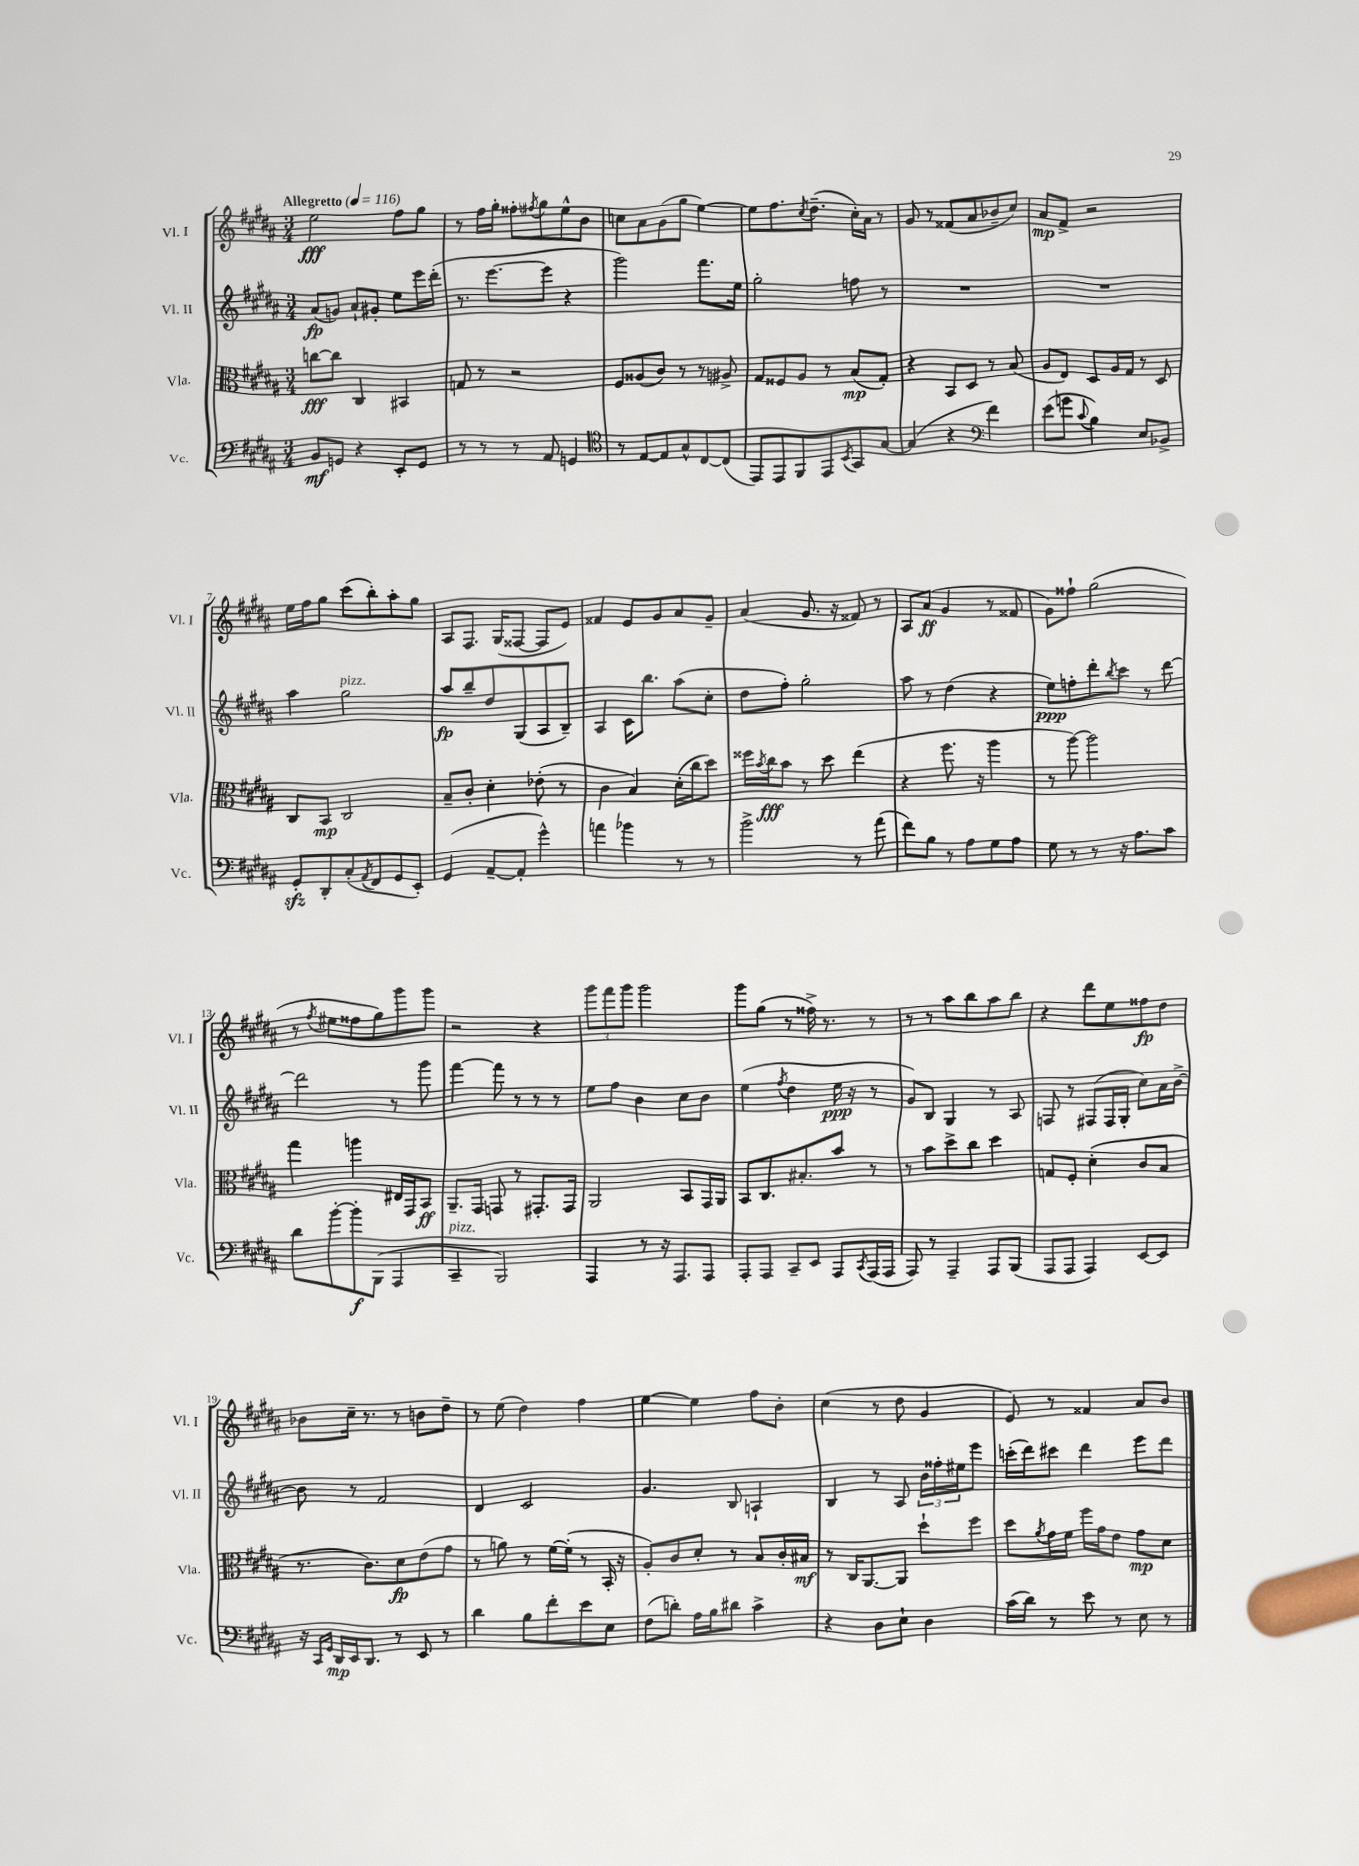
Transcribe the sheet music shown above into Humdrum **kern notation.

**kern	**dynam	**kern	**dynam	**kern	**dynam	**kern	**dynam
*part4	*part4	*part3	*part3	*part2	*part2	*part1	*part1
*staff4	*staff4	*staff3	*staff3	*staff2	*staff2	*staff1	*staff1
*I"Vc.	*	*I"Vla.	*	*I"Vl. II	*	*I"Vl. I	*
*I'Vc.	*	*I'Vla.	*	*I'Vl. II	*	*I'Vl. I	*
*clefF4	*	*clefC3	*	*clefG2	*	*clefG2	*
*k[f#c#g#d#a#]	*	*k[f#c#g#d#a#]	*	*k[f#c#g#d#a#]	*	*k[f#c#g#d#a#]	*
*M3/4	*	*M3/4	*	*M3/4	*	*M3/4	*
*MM116	*	*MM116	*	*MM116	*	*MM116	*
=1	=1	=1	=1	=1	=1	=1	=1
!	!	!	!	!	!	!LO:TX:a:B:t=Allegretto	!
8BB/L	mf	[8ccn\L	fff	(8a#/L	fp	2ee\	fff
8GGn/J	.	8cc\J]	.	8gn/J)	.	.	.
4r	.	4C#/	.	8a#`/L	.	.	.
.	.	.	.	8g#X'/J	.	.	.
8EE'/L	.	4BB#X/	.	8ee\L	.	8ff#\L	.
8GG/J	.	.	.	16eee\L	.	8gg#\J	.
.	.	.	.	(16ddd#'\JJ	.	.	.
=2	=2	=2	=2	=2	=2	=2	=2
8r	.	8Gn/	.	8.r	.	8r	.
8r	.	8r	.	.	.	16ff#\LL	.
.	.	.	.	[8.eee\L	.	16gg#'\JJ	.
8r	.	2r	.	.	.	8ff##X'\L	.
.	.	.	.	.	.	8qff#X/	.
8AA#/	.	.	.	8eee\J]	.	8gg#\	.
4GGn/	.	.	.	4r	.	8ee^^\	.
.	.	.	.	.	.	8b\J	.
=3	=3	=3	=3	=3	=3	=3	=3
*clefC4	*	*	*	*	*	*	*
8r	.	8F#/L	.	2ggg#\)	.	8ccn\L	.
[8E/L	.	(8A##X/	.	.	.	8a#\	.
8E/]	.	8c#/J)	.	.	.	(8g#\	.
8G#^^/	.	8r	.	.	.	8gg#\J	.
[8C#/	.	8r	.	8.fff#\L	.	[4ee\)	.
(8C#/J]	.	8A#X^/	.	.	.	.	.
.	.	.	.	16ee\Jk	.	.	.
=4	=4	=4	=4	=4	=4	=4	=4
8EE/L)	.	8G#/L	.	2gg#'\	.	8ee\L]	.
8EE/	.	8F##X/	.	.	.	8.ff#\	.
8FF#/	.	8A#/J	.	.	.	.	.
.	.	.	.	.	.	8qcc#/	.
.	.	.	.	.	.	(8.dd#~\J	.
8EE/	.	8r	.	.	.	.	.
8qBB/	.	.	.	.	.	.	.
8GG#/	.	(8B/L	mp	8ffn\	.	16cc#'\LL)	.
.	.	.	.	.	.	16a#\JJ	.
[8G#/J	.	8G#'/J)	.	8r	.	8r	.
=5	=5	=5	=5	=5	=5	=5	=5
(4G#/]	.	4r	.	2.r	.	8g#/	.
.	.	.	.	.	.	8r	.
4r	.	8BB/L	.	.	.	(8f##X/L	.
.	.	8D#/J	.	.	.	8a#/	.
*clefF4	*	*	*	*	*	*	*
4f#\)	.	8r	.	.	.	8b-X~/	.
.	.	(8B/	.	.	.	8cc#/J)	.
=6	=6	=6	=6	=6	=6	=6	=6
(8e\L	.	8A#/L	.	2.r	.	8a#/L	mp
8gn\J	.	8E/J)	.	.	.	8f#^/J	.
8qqc#/	.	.	.	.	.	.	.
4B\)	.	8D#/L	.	.	.	2r	.
.	.	16A#/L	.	.	.	.	.
.	.	16G#/JJ	.	.	.	.	.
8E/L	.	8r	.	.	.	.	.
8BB-X^/J	.	8D#/	.	.	.	.	.
!!LO:LB:g=z
=7	=7	=7	=7	=7	=7	=7	=7
8GG#zz'/L	.	8C#/L	.	4aa#\	.	16ee\LL	.
.	.	.	.	.	.	16ff#\J	.
8DD#'/	.	8BB/J	mp	.	.	8gg#\J	.
!	!	!	!	!LO:TX:a:i:t=pizz.	!	!	!
(8C#'/	.	2C#/	.	2gg#\	.	(8ccc#\L	.
8qAA#/	.	.	.	.	.	.	.
8FF#/	.	.	.	.	.	8bb'\)	.
8GG#/	.	.	.	.	.	8aa#'\	.
8EE'/J)	.	.	.	.	.	8gg#\J	.
=8	=8	=8	=8	=8	=8	=8	=8
(4GG#/	.	8B~/L	.	8aa#/L	fp	8A#/L	.
.	.	8c#'/J	.	8bb~/	.	8.F#/J	.
[8AA#~/L	.	4d#'\	.	8dd#/	.	.	.
.	.	.	.	.	.	(16G#/KL	.
8AA#'/J]	.	.	.	(8G#/	.	[8F##X/J	.
4g#^^\)	.	(8e-X'\	.	8A#/	.	8F##/L]	.
.	.	8r	.	8B~/J)	.	8e/J)	.
=9	=9	=9	=9	=9	=9	=9	=9
4an\	.	4c#\	.	4A#/	.	4f##X/	.
4b-X\	.	4B/)	.	16c#\KL	.	8e/L	.
.	.	.	.	8.bb\J	.	.	.
.	.	.	.	.	.	8g#/	.
8r	.	(16d#'\LL	.	(8aa#\L	.	8a#/	.
.	.	16cc#\J	.	.	.	.	.
8r	.	8dd#\J)	.	8cc#'\J	.	8g#~/J	.
=10	=10	=10	=10	=10	=10	=10	=10
2b^\	.	16ff##X\LL	.	8dd#\L	.	(4a#/	.
.	.	8qb/	.	.	.	.	.
.	.	16cc#\J	fff	.	.	.	.
.	.	8b\J	.	8ff#'\J)	.	.	.
.	.	8r	.	2gg#'\	.	8.g#/	.
.	.	8dd#\	.	.	.	.	.
.	.	.	.	.	.	16r	.
8r	.	(4ee\	.	.	.	8f##X/)	.
(8a#\	.	.	.	.	.	8r	.
=11	=11	=11	=11	=11	=11	=11	=11
8f#\L)	.	4r	.	8aa#\	.	8A#/L	.
8B\J	.	.	.	8r	.	(8a#/J	ff
8r	.	8.ff#\	.	(4dd#\	.	4g#/	.
8A#\L	.	.	.	.	.	.	.
.	.	16r	.	.	.	.	.
8G#\	.	4aa#\	.	4r	.	8r	.
8A#\J	.	.	.	.	.	8f##X/	.
=12	=12	=12	=12	=12	=12	=12	=12
8G#\	.	8r	.	8ee\L)	ppp	8g#\L)	.
8r	.	[8aa#\)	.	8ffn'\	.	8ff##X`\J	.
8r	.	2aa#\]	.	8ddd#'\	.	(2gg#\	.
.	.	.	.	8qbb/	.	.	.
16r	.	.	.	8ccc#\J	.	.	.
8.A#\L	.	.	.	.	.	.	.
.	.	.	.	8r	.	.	.
8c#\J	.	.	.	[8ddd#\	.	.	.
!!LO:LB:g=z
=13	=13	=13	=13	=13	=13	=13	=13
8d#\L	.	4gg#\	.	2ddd#\]	.	8r	.
.	.	.	.	.	.	8qff#/	.
[8b'\	.	.	.	.	.	8ee#X\L	.
8b'\]	f	4aan\	.	.	.	8ff##X\	.
(8BBB\J	.	.	.	.	.	8gg#\)	.
4AAA#/	.	16E#X/LL	.	8r	.	8ggg#\	.
.	.	16GG#/J	.	.	.	.	.
.	.	8BB/J	ff	8ggg#\	.	8ggg#\J	.
=14	=14	=14	=14	=14	=14	=14	=14
!LO:TX:a:i:t=pizz.	!	!	!	!	!	!	!
4CC#~/	.	8.AA#~/L	.	[4fff#\	.	2r	.
.	.	16GG#/Jk	.	.	.	.	.
2BBB/)	.	8GGn/	.	8fff#\]	.	.	.
.	.	8r	.	8r	.	.	.
.	.	8.GG#X'/L	.	8r	.	4r	.
.	.	.	.	8r	.	.	.
.	.	16GG#/Jk	.	.	.	.	.
=15	=15	=15	=15	=15	=15	=15	=15
4AAA#/	.	2AA#/	.	8ee\L	.	12ggg#\L	.
.	.	.	.	.	.	12fff#\	.
.	.	.	.	8ff#\J	.	.	.
.	.	.	.	.	.	12ggg#\J	.
8r	.	.	.	4b\	.	2ggg#\	.
16r	.	.	.	.	.	.	.
8.AAA#/L	.	.	.	.	.	.	.
.	.	8BB/L	.	8cc#\L	.	.	.
8AAA#/J	.	16GG#/L	.	8b\J	.	.	.
.	.	16AA#/JJ	.	.	.	.	.
=16	=16	=16	=16	=16	=16	=16	=16
8AAA#'/L	.	8BB/L	.	(4ee\	.	8ggg#\L	.
8AAA#/J	.	8.C#/	.	.	.	(8gg#\J	.
.	.	.	.	8qff#/	.	.	.
8CC#~/L	.	.	.	4dd#\	.	8r	.
.	.	8.B#X'/	.	.	.	.	.
8EE/J	.	.	.	.	.	16ff##X^\)	.
.	.	.	.	.	.	8.r	.
8AAA#/L	.	8b/J	.	16ee\	ppp	.	.
.	.	.	.	16r	.	.	.
8qCC#/	.	.	.	.	.	.	.
(16AAA#/L	.	8r	.	8r	.	8r	.
16AAA#/JJ	.	.	.	.	.	.	.
=17	=17	=17	=17	=17	=17	=17	=17
8AAA#/)	.	8r	.	8g#/L)	.	8r	.
8r	.	8b\L	.	8B/J	.	8r	.
4AAA#~/	.	8dd#^\	.	4G#/	.	8aa#\L	.
.	.	8cc#\J	.	.	.	8bb\	.
8AAA#/L	.	4dd#\	.	8r	.	8aa#\	.
(8BBB/J	.	.	.	8A#/	.	8bb\J	.
=18	=18	=18	=18	=18	=18	=18	=18
8AAA#/L	.	8Gn/L	.	8Fn/	.	4r	.
8AAA#/J	.	8F#'/J	.	8r	.	.	.
4AAA#/)	.	(4d#'\	.	(8F#X/L	.	8ddd#\L	.
.	.	.	.	16F#/L	.	8ee\	.
.	.	.	.	16G#'/JJ	.	.	.
[8EE/L	.	8c#/L	.	8cc#\L)	.	8ff##X\	fp
8EE/J]	.	8B/J	.	16a#\L	.	8dd#\J	.
.	.	.	.	[16b^\JJ	.	.	.
!!LO:LB:g=z
=19	=19	=19	=19	=19	=19	=19	=19
16r	.	8.r	.	8b\]	.	8b-X\L	.
16qqCC#/LL	.	.	.	.	.	.	.
16qqGG#/JJ	.	.	.	.	.	.	.
16DD#/LL	mp	.	.	.	.	.	.
16EE/J	.	.	.	8r	.	16cc#~\Jk	.
8.DD#/J	.	8.c#\L)	.	.	.	8.r	.
.	.	.	.	2f#/	.	.	.
8r	.	8d#\	fp	.	.	8r	.
8EE/	.	(8e\	.	.	.	8bn\L	.
8r	.	8g#\J	.	.	.	8dd#~\J	.
=20	=20	=20	=20	=20	=20	=20	=20
4d#\	.	8r	.	4d#/	.	8r	.
.	.	8an\)	.	.	.	(8ee\	.
8B\L	.	8r	.	2c#/	.	4dd#\)	.
8f#'\	.	[16f#\LL	.	.	.	.	.
.	.	(16f#'\JJ]	.	.	.	.	.
8e\	.	8r	.	.	.	4ff#\	.
8E\J	.	16BB'/	.	.	.	.	.
.	.	16r	.	.	.	.	.
=21	=21	=21	=21	=21	=21	=21	=21
(8F#\L	.	8A#'/L)	.	4.g#/	.	[4ee\	.
8dn'\J)	.	8c#/	.	.	.	.	.
16A#\LL	.	8d#'/J	.	.	.	4ee\]	.
16B\J	.	.	.	.	.	.	.
8d#X\J	.	8r	.	8B/	.	.	.
4c#^\	.	8B/L	.	4An`/	.	8ff#\L	.
.	.	16c#'/L	.	.	.	8b'\J	.
.	.	16B#X/JJ	mf	.	.	.	.
=22	=22	=22	=22	=22	=22	=22	=22
4r	.	8r	.	4B/	.	(4cc#\	.
.	.	16C#/KL	.	.	.	.	.
.	.	[8.AA#/	.	.	.	.	.
8D#\L	.	.	.	8r	.	8r	.
8E`\J	.	8AA#/J]	.	8A#/	.	8dd#\	.
4D#\	.	8dd#`\L	.	24b\LL	.	4g#/	.
.	.	.	.	24ff##X'\	.	.	.
.	.	.	.	24ee#X\J	.	.	.
.	.	8ff#\J	.	8eee\J	.	.	.
=23	=23	=23	=23	=23	=23	=23	=23
(16c#\LL	.	8dd#\L	.	(16cccn'\LL	.	8e/)	.
16d#\JJ)	.	.	.	16ddd#\J)	.	.	.
.	.	8qa#/	.	.	.	.	.
8r	.	16g#\L	.	8ccc#X\J	.	8r	.
.	.	16f#\JJ	.	.	.	.	.
8e\	.	16ff#\LL	.	4ddd#\	.	4f##X/	.
.	.	16g#\J	.	.	.	.	.
8r	.	8e\J	.	.	.	.	.
8E\	.	8g#\L	mp	8eee\L	.	8a#/L	.
8r	.	8d#\J	.	8ddd#\J	.	8b/J	.
==	==	==	==	==	==	==	==
*-	*-	*-	*-	*-	*-	*-	*-
